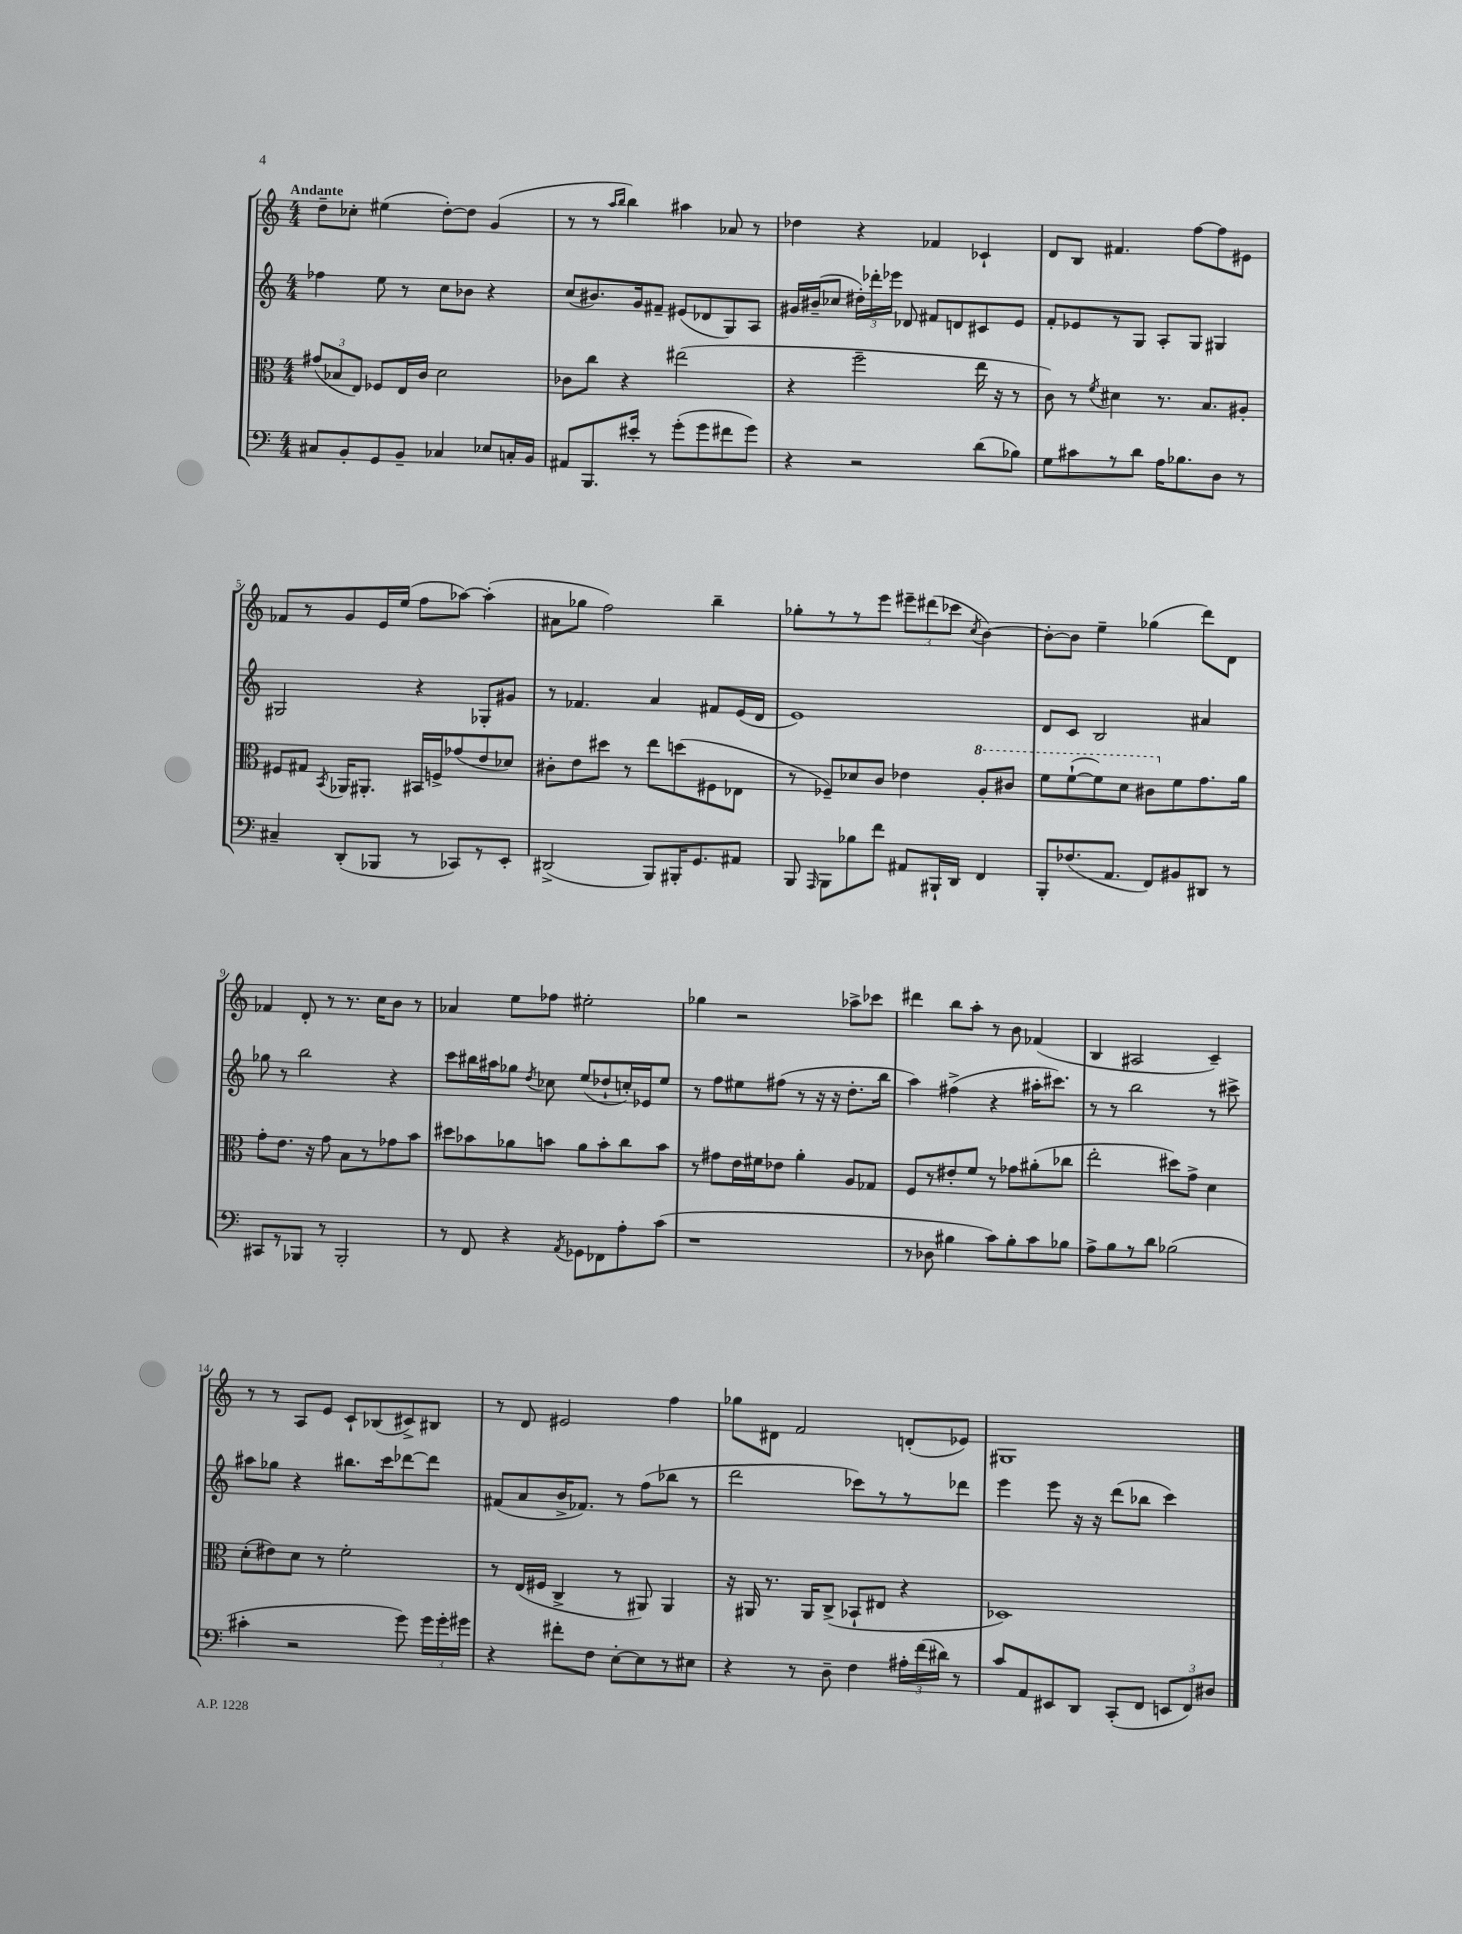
<<
\new StaffGroup <<
\new Staff = "s0" {
    \clef treble \key c \major \numericTimeSignature \time 4/4 \tempo "Andante"
    \autoBeamOff d''8[-- ces''8]-. eis''4( d''8[~-.) d''8] g'4( |
    r8 r8 \grace { a''16[ b''16] } b''4) ais''4 aes'8 r8 |
    des''4 r4 fes'4 ces'4-! |
    d'8[ b8] fis'4. f''8[~ f''8 eis'8] |
    fes'8[ r8 g'8 e'16 e''16]( f''8[ aes''8]~) aes''4-.( |
    ais'8[ ges''8] f''2) b''4-- |
    ges''8[-. r8 r8 e'''8] \tuplet 3/2 { eis'''8[-- dis'''8( ces'''8] } \acciaccatura { c''8 } b'4~) |
    b'8[~-. b'8] e''4-- ges''4( d'''8[) d'8] |
    fes'4 d'8-. r8 r8. c''16[ b'8] r8 |
    aes'4 e''8[ fes''8] eis''2-. |
    ges''4 r2 aes''8[-> ces'''8] |
    dis'''4 b''8[ a''8]-. r8 b'8 fes'4( |
    b4 ais2 c'4--) |
    r8 r8 a8[ e'8] c'8[-! bes8( cis'8->) bis8] |
    r8 d'8 eis'2 f''4 |
    ges''8[ dis'8] f'2 d'8[-.( ees'8]) |
    gis1 \bar "|." |
}
\new Staff = "s1" {
    \clef treble \key c \major \numericTimeSignature \time 4/4
    \autoBeamOff fes''4 e''8 r8 c''8[ bes'8] r4 |
    c''8[( bis'8.) g'16 fis'8]-- eis'8[( des'8 g8) a8] |
    gis'16[ bis'16--( ces''8] \tuplet 3/2 { dis''16[-.) des'''16-. ees'''16] } des'8 fis'8[ d'8 cis'8 e'8] |
    f'8[-. ees'8 r8 g8] a8[-. g8] gis4 |
    gis2 r4 ges8[-. gis'8] |
    r8 fes'4. a'4 fis'8[ e'16( d'16] |
    e'1) |
    d'8[ c'8] b2 ais'4 |
    ges''8 r8 b''2 r4 |
    c'''8[ bis''16 ais''16 ges''8] \acciaccatura { d''8 } ces''8 e''8[( des''8-! c''16-.) ees'16 e''8] |
    r8 f''8[ eis''8 fis''8]( r8 r16 r16 d''8.[-. b''16] |
    a''4) fis''4->( r4 ais''16[-. cis'''8.]) |
    r8 r8 b''2 r8 cis'''8-> |
    ais''8[ ges''8] r4 bis''8.[ c'''16 des'''8~ des'''8] |
    fis'8[( a'8 b'16-> fes'8.]) r8 f''8[( bes''8] r8 |
    d'''2 ces'''8[) r8 r8 des'''8] |
    e'''4 e'''8 r16 r16 d'''8[( bes''8] c'''4) \bar "|." |
}
\new Staff = "s2" {
    \clef alto \key c \major \numericTimeSignature \time 4/4
    \autoBeamOff \tuplet 3/2 { gis'8[( bes8 e8]) } fes8[ e16 c'16] d'2 |
    ces'8[ c''8] r4 eis''2( |
    r4 f''2-- e''16 r16 r8 |
    c'8) r8 \acciaccatura { f'8 } dis'4 r8. b8.[ ais8]-. |
    fis8[ gis8] \acciaccatura { b,8 } aes,16[ ais,8.]-. bis,16[ f16-> ges'8( e'8 des'8]) |
    cis'8[-. e'8 dis''8] r8 e''8[ d''8( fis8 ees8] |
    r8 fes8[--) des'8 c'8] ees'4 \ottava #1 a'8[-. cis''8] |
    f''8[ f''8~-!( f''8) d''8] cis''8[ \ottava #0 f'8 g'8. a'16] |
    g'8[-. e'8.] r16 g'8 b8[ r8 ges'8 b'8] |
    dis''8[ bes'8 aes'8 b'8] aes'8[ b'8-. c''8 b'8] |
    r8 gis'8[ e'16 fis'16 ees'8] a'4-. a8[ ges8] |
    f8[ r8 eis'8-. f'8] r8 ges'8[ ais'8-.( ces''8] |
    e''2-. dis''8[) g'8]-> d'4 |
    d'8[-.( eis'8) d'8] r8 f'2-. |
    r8 e16[( fis16] c4-> r8 ais,8) ais,4 |
    r16 ais,16 r8. ais,16[ c8]->( bes,8[-! eis8] r4 |
    des1) \bar "|." |
}
\new Staff = "s3" {
    \clef bass \key c \major \numericTimeSignature \time 4/4
    \autoBeamOff cis8[ b,8-. g,8 b,8]-- ces4 ees8[ c16-. b,16] |
    ais,8[ b,,8. eis'16]-. r8 g'8[-.( g'8 fis'8 g'8]) |
    r4 r2 d'8[( bes8]) |
    g8[ cis'8 r8 d'8] a16[ bes8. d8] r8 |
    cis4-- d,8[-.( bes,,8] r8 ces,8[) r8 e,8]-. |
    dis,2->( b,,8[) bis,,16-. g,8. ais,8] |
    b,,8 \grace { a,,16 } b,,8[ bes8 f'8] ais,8[ bis,,16-! d,16] f,4 |
    b,,8[-. fes8.( a,8.] f,8[) bis,8 dis,8] r8 |
    cis,8[ r8 bes,,8] r8 bes,,2-. |
    r8 f,8 r4 \acciaccatura { a,8 } ges,8[ fes,8 a8-. c'8]( |
    r1 |
    r8 des8 bis4 c'8[) bis8-. c'8 bes8] |
    a8[-> b8 r8 d'8] bes2( |
    cis'4-. r2 g'8) \tuplet 3/2 { g'16[ g'16-. gis'16] } |
    r4 fis'8[-. f8] e8[~-. e8 r8 eis8] |
    r4 r8 d8-- f4 \tuplet 3/2 { ais16[-. f'16( dis'16]) } r8 |
    c'8[ a,8 eis,8 d,8] c,8[-.( f,8] \tuplet 3/2 { e,8[ f,8) dis8] } \bar "|." |
}
>>
>>
